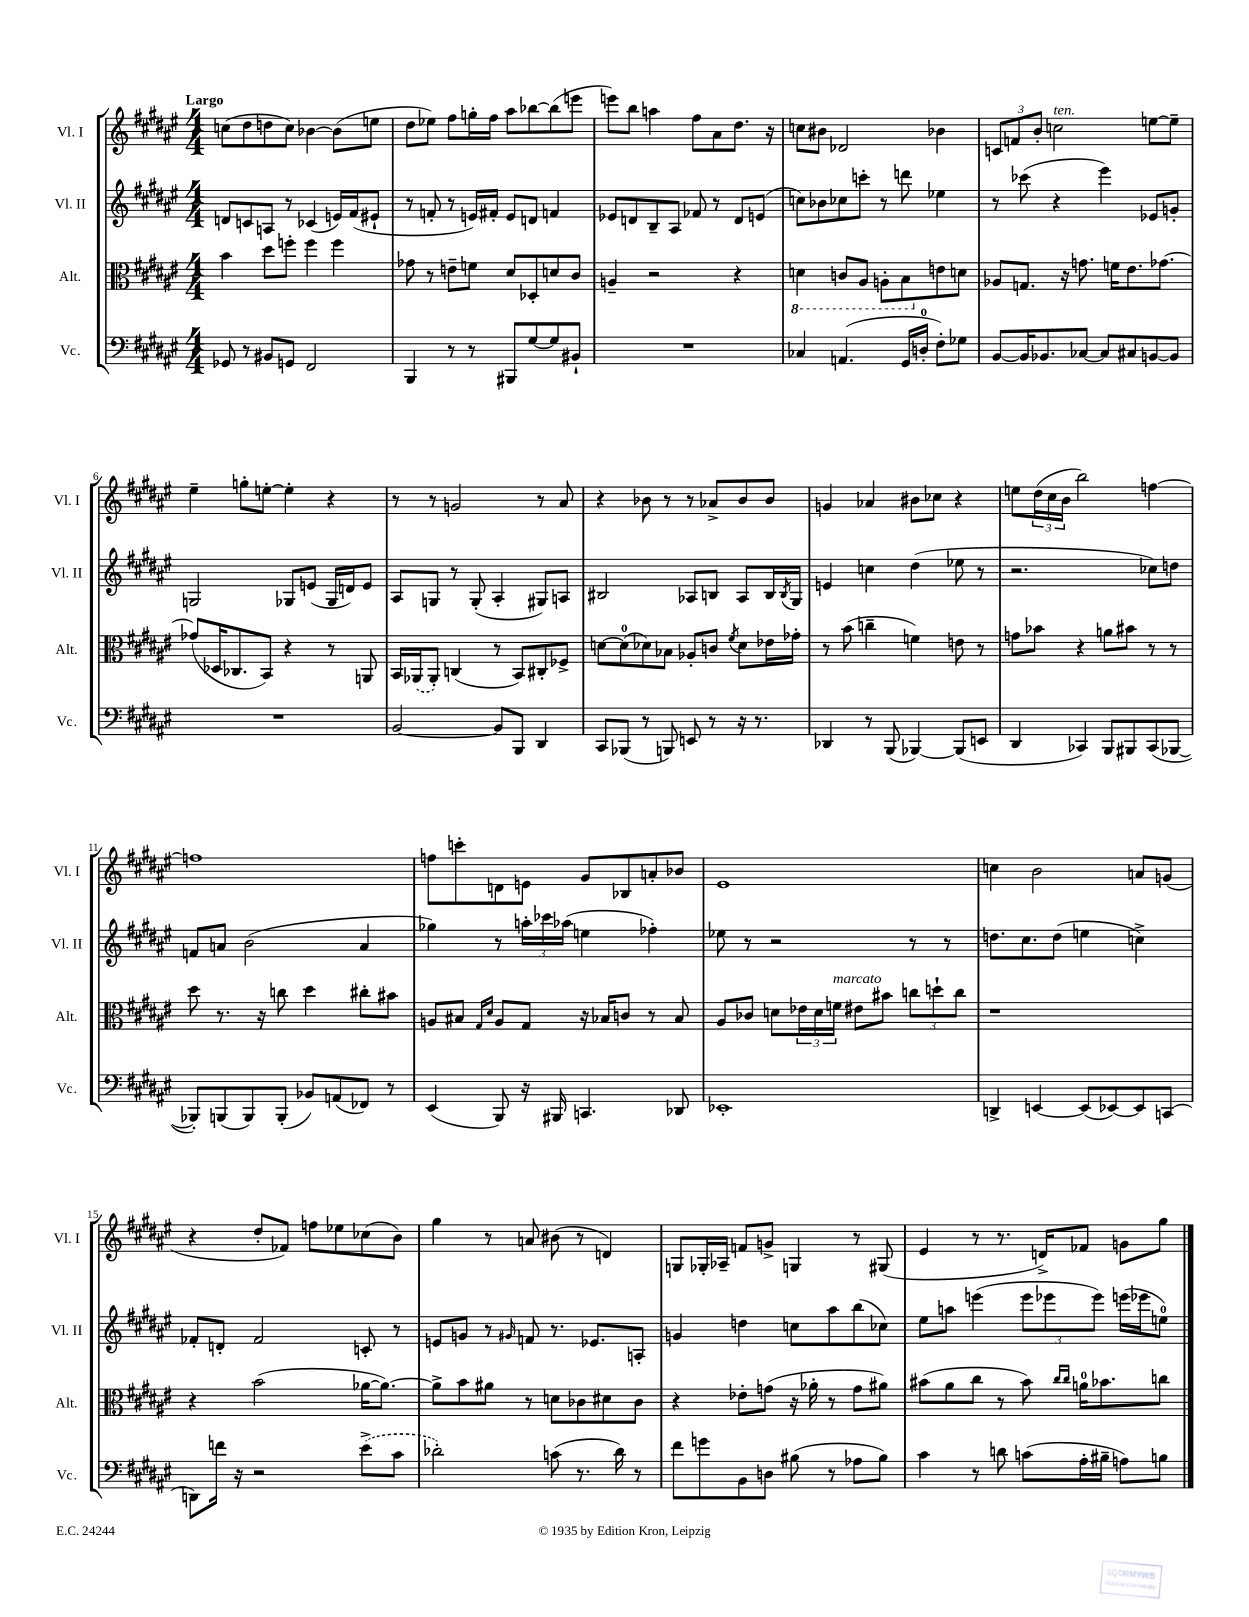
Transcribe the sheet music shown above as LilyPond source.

<<
\new StaffGroup <<
\new Staff = "s0" \with { instrumentName = "Vl. I" shortInstrumentName = "Vl. I" } {
    \clef treble \key fis \major \numericTimeSignature \time 4/4 \tempo "Largo"
    c''8( dis''8 d''8 c''8) bes'4~ bes'8( e''8 |
    dis''8 ees''8) fis''8 g''16-. fis''16 ais''8 bes''8~ bes''8( e'''8 |
    e'''8) b''8 a''4 fis''8 ais'8 dis''8. r16 |
    c''8 bis'8 des'2 bes'4 |
    \tuplet 3/2 { c'8 f'8 b'8-. } c''2^\markup { \italic "ten." } e''8~ e''8-- |
    eis''4-- g''8-. e''8~-. e''4-. r4 |
    r8 r8 g'2 r8 ais'8 |
    r4 bes'8 r8 r8 aes'8-> bes'8 bes'8 |
    g'4 aes'4 bis'8 ces''8 r4 |
    e''8 \tuplet 3/2 { dis''16( cis''16 b'16 } b''2) f''4~ |
    f''1 |
    f''8 c'''8-. d'8 e'8 gis'8 bes8 a'8-. bes'8 |
    eis'1 |
    c''4 b'2 a'8 g'8( |
    r4 dis''8-. fes'8) f''8 ees''8 ces''8( b'8) |
    gis''4 r8 a'8 bis'8( r8 d'4) |
    g8 ges16-. aes16-- f'8 g'8-> g4 r8 gis8( |
    eis'4 r8 r8. d'16->) fes'8 g'8 gis''8 \bar "|." |
}
\new Staff = "s1" \with { instrumentName = "Vl. II" shortInstrumentName = "Vl. II" } {
    \clef treble \key fis \major \numericTimeSignature \time 4/4
    d'8 c'8 a8 r8 ces'4( e'16) fis'16( eis'8-! |
    r8 f'8-. r8 e'16) fis'16-. e'8 d'8 f'4 |
    ees'8 d'8 b8-- ais8 fes'8 r8 d'8 e'8( |
    c''8) bes'8 ces''8 c'''8-. r8 d'''8 ees''4 |
    r8 ces'''8( r4 eis'''4) ees'8 g'8-. |
    g2 ges8 e'8( ges16 d'16) e'8 |
    ais8 g8 r8 g8-.( ais4-. gis8) a8 |
    bis2 aes8 b8 aes8 b16 \acciaccatura { b8 } gis16 |
    e'4 c''4 dis''4( ees''8 r8 |
    r2. ces''8) d''8 |
    f'8 a'8 b'2( a'4 |
    ges''4) r8 \tuplet 3/2 { a''16-. ces'''16 aes''16( } e''4 fes''4-.) |
    ees''8 r8 r2 r8 r8 |
    d''8. cis''8. d''8( e''4 c''4->) |
    fes'8-. d'8-. fes'2 c'8-. r8 |
    e'8 g'8 r8 \grace { gis'16 } f'8 r8. ees'8. a8-. |
    g'4 d''4 c''8 ais''8 b''8( ces''8) |
    eis''8 a''8 e'''4( \tuplet 3/2 { e'''8 ees'''8 ees'''8) } e'''16( ees'''16 e''8-0) \bar "|." |
}
\new Staff = "s2" \with { instrumentName = "Alt." shortInstrumentName = "Alt." } {
    \clef alto \key fis \major \numericTimeSignature \time 4/4
    b'4 dis''8 f''8-. f''4 f''4 |
    ges'8 r8 e'8-- f'8 dis'8 des8-. d'8 cis'8 |
    a4-- r2 r4 |
    \ottava #-1 d4 c8 ais,8 a,8-. b,8 \ottava #0 e'8 d'8 |
    aes8 g8. r16 g'8. f'16 eis'8. ges'8.~ |
    ges'8( des16 ces8. b,8) r4 r8 a,8 |
    b,16 \once \slurDashed aes,16( aes,8-.) c4( r8 b,8) cis8-. fes8-> |
    d'8~ d'8-0( des'8) bes8 aes8-. c'8 \acciaccatura { fis'8 } des'8 ees'16 ges'16-. |
    r8 b'8( c''4-- f'4) e'8 r8 |
    g'8 bes'8 r4 a'8 bis'8 r8 r8 |
    dis''8 r8. r16 c''8 dis''4 cis''8-. bis'8 |
    a8 bis8 \grace { gis16 dis'16 } a8 gis8 r16 bes16 c'8 r8 bes8 |
    ais8 ces'8 d'8 \tuplet 3/2 { ees'16 d'16 f'16^\markup { \italic "marcato" } } eis'8 bis'8 \tuplet 3/2 { c''8 d''8-! c''8 } |
    r1 |
    r4 b'2( aes'16~ aes'8.~) |
    aes'8-> b'8 ais'8 r8 d'8 ces'8 dis'8 ces'8 |
    r4 ees'8-. g'8( r16 aes'16-. r8 g'8 ais'8) |
    bis'8( ais'8 cis''8 r8 bis'8) \grace { cis''16 cis''16 } a'16-0 bes'8. c''8 \bar "|." |
}
\new Staff = "s3" \with { instrumentName = "Vc." shortInstrumentName = "Vc." } {
    \clef bass \key fis \major \numericTimeSignature \time 4/4
    ges,8 r8 bis,8 g,8 fis,2 |
    b,,4 r8 r8 bis,,8 gis8~ gis8 bis,8-! |
    R1 |
    ces4 a,4.( gis,16 d16-0-. fis8-.) ges8 |
    b,8~ b,16 bes,8. ces8~ ces8 cis8 b,8~ b,8 |
    R1 |
    b,2~ b,8 b,,8 dis,4 |
    cis,8 bes,,8( r8 b,,8) e,8 r8 r16 r8. |
    des,4 r8 b,,8( bes,,4~) bes,,8( e,8 |
    dis,4 ces,4) b,,8 bis,,8 ces,8( bes,,8~ |
    bes,,8-.) b,,8( b,,8) b,,8-.( bes,8) a,8( fes,8) r8 |
    eis,4( b,,8) r16 bis,,16 c,4. des,8 |
    ees,1-. |
    d,4-> e,4~ e,8( ees,8~) ees,8 c,8( |
    d,8) f'16 r16 r2 \once \slurDashed eis'8->( cis'8 |
    des'2-.) c'8( r8. des'16) r8 |
    fis'8 g'8 b,8 d8 bis8( r8 aes8 bis8) |
    cis'4 r8 d'8 c'8( ais16-. bis16-- a8) b8 \bar "|." |
}
>>
>>
